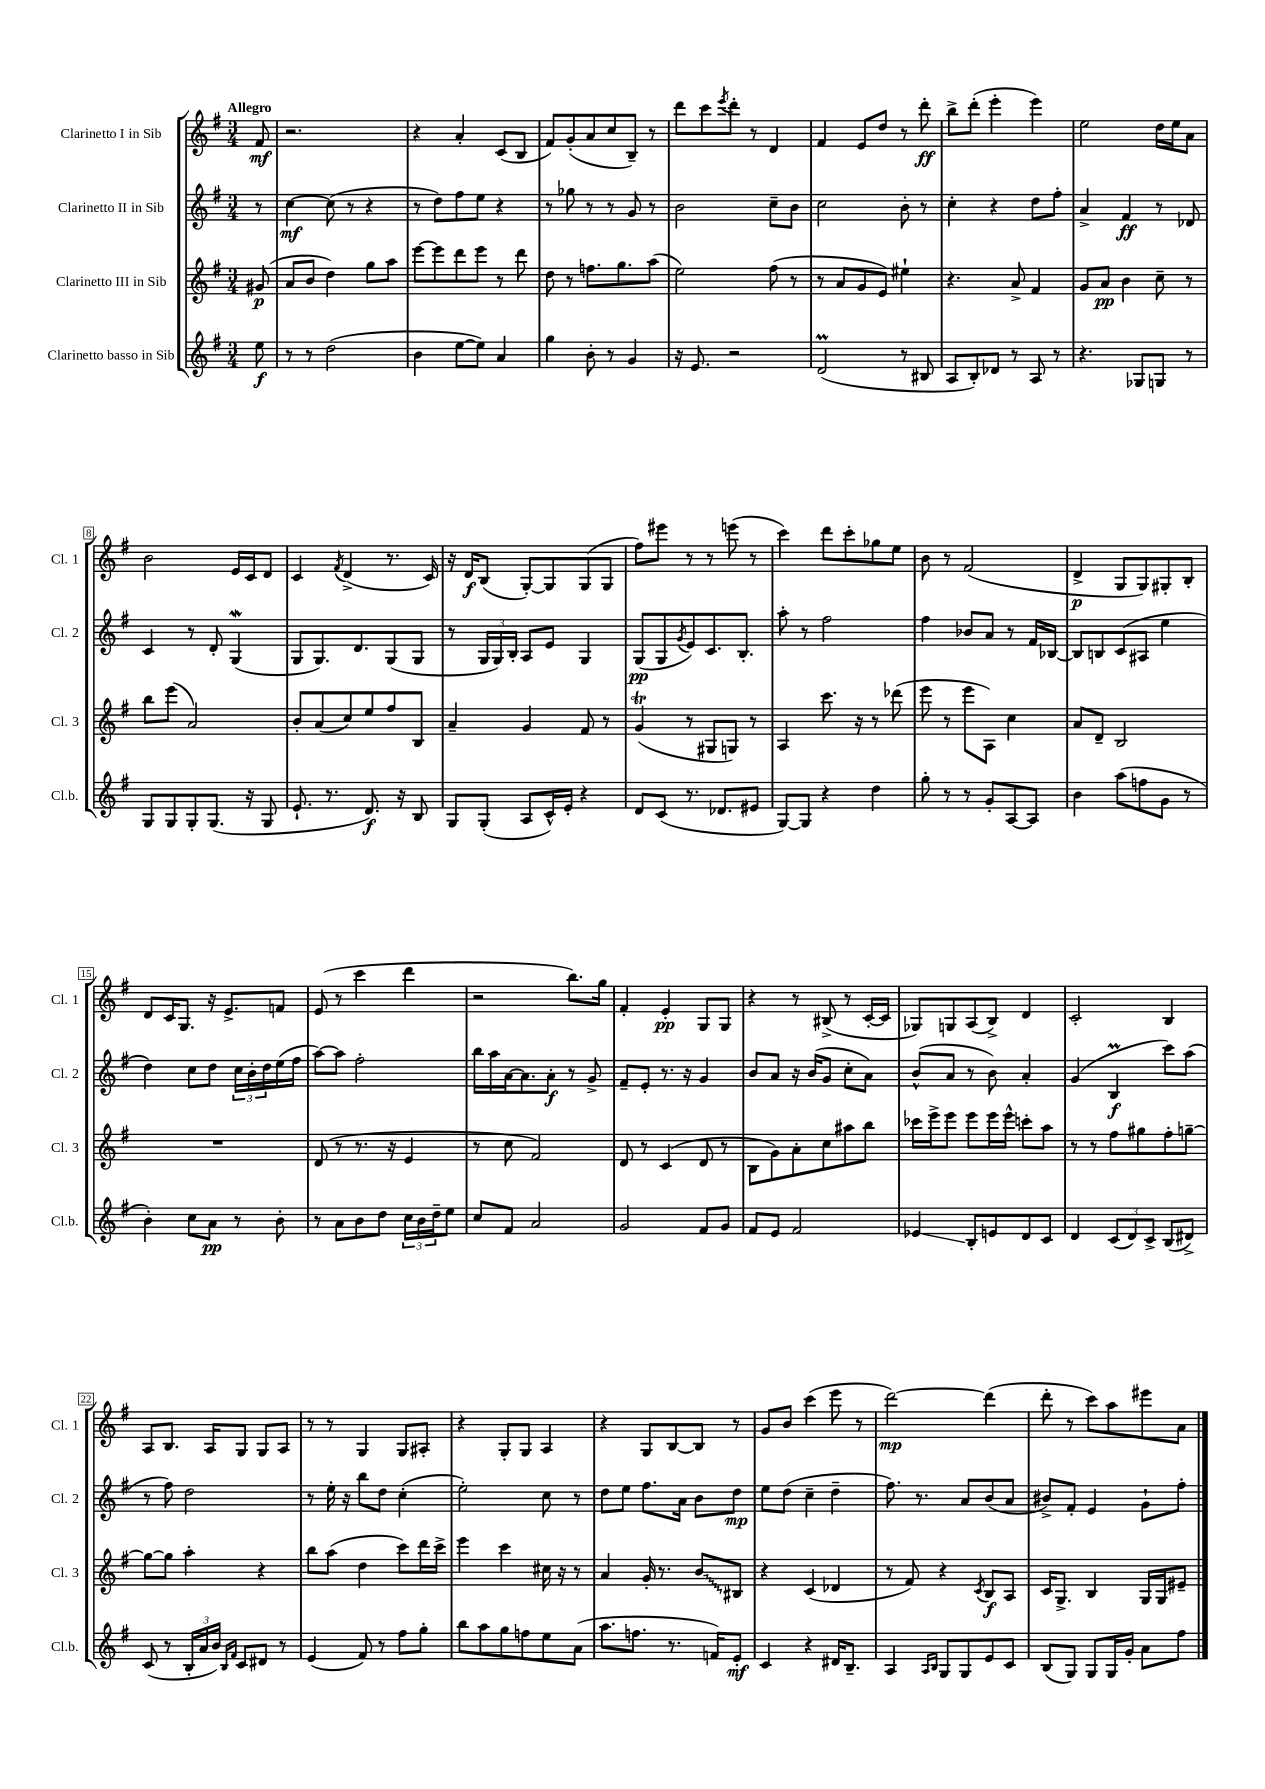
<<
\new StaffGroup <<
\new Staff = "s0" \with { instrumentName = "Clarinetto I in Sib" shortInstrumentName = "Cl. 1" } {
    \clef treble \key g \major \numericTimeSignature \time 3/4 \partial 8 \tempo "Allegro"
    fis'8\mf |
    r2. |
    r4 a'4-. c'8( b8 |
    fis'8) g'8-.( a'8 c''8 b8--) r8 |
    d'''8 c'''8 \acciaccatura { e'''8 } d'''8-. r8 d'4 |
    fis'4 e'8 d''8 r8 d'''8-.\ff |
    b''8-> d'''8-.( e'''4-. e'''4) |
    e''2 d''16 e''16 a'8 |
    b'2 e'16 c'16 d'8 |
    c'4 \acciaccatura { fis'8 } d'4->( r8. c'16) |
    r16 d'16\f b8( g8~-.) g8 g8( g8 |
    fis''8) eis'''8 r8 r8 e'''8( r8 |
    c'''4) d'''8 c'''8-. ges''8 e''8 |
    b'8 r8 fis'2( |
    d'4->\p g8 g8) gis8-. b8-. |
    d'8 c'16 g8. r16 e'8.-> f'8 |
    e'8( r8 c'''4 d'''4 |
    r2 b''8.) g''16 |
    fis'4-. e'4-.\pp g8 g8 |
    r4 r8 bis8->( r8 c'16~-. c'16 |
    ges8) g8 a8( b8->) d'4 |
    c'2-. b4 |
    a8 b8. a16 g8 g8 a8 |
    r8 r8 g4 g8 ais8-. |
    r4 g8-. g8 a4 |
    r4 g8 b8~ b8 r8 |
    g'8 b'8 c'''4( e'''8 r8 |
    d'''2~\mp) d'''4( |
    d'''8-. r8 c'''8) a''8 eis'''8 a'8 \bar "|." |
}
\new Staff = "s1" \with { instrumentName = "Clarinetto II in Sib" shortInstrumentName = "Cl. 2" } {
    \clef treble \key g \major \numericTimeSignature \time 3/4 \partial 8
    r8 |
    c''4~\mf c''8( r8 r4 |
    r8 d''8) fis''8 e''8 r4 |
    r8 ges''8 r8 r8 g'8 r8 |
    b'2 c''8-- b'8 |
    c''2 b'8-. r8 |
    c''4-. r4 d''8 fis''8-. |
    a'4-> fis'4\ff r8 des'8 |
    c'4 r8 d'8-. g4\mordent( |
    g8 g8.) d'8. g8( g8 |
    r8 \tuplet 3/2 { g16 g16) b16-. } a8 e'8 g4 |
    g8\pp( g8 \acciaccatura { g'8 } e'8) c'8. b8.-. |
    a''8-. r8 fis''2 |
    fis''4 bes'8 a'8 r8 fis'16 bes16~ |
    bes8 b8 c'8( ais8 e''4 |
    d''4) c''8 d''8 \tuplet 3/2 { c''16 b'16-. d''16 } e''16( fis''16 |
    a''8~) a''8 fis''2-. |
    b''16 a''16 a'16~ a'8. a'8-.\f r8 g'8-> |
    fis'8-- e'8-. r8. r16 g'4 |
    b'8 a'8 r16 b'16( g'8 c''8-. a'8) |
    b'8-^( a'8 r8 b'8) a'4-. |
    g'4( b4\prall\f c'''8) a''8( |
    r8 fis''8) d''2 |
    r8 e''16-. r16 b''8 d''8 c''4-.( |
    e''2-.) c''8 r8 |
    d''8 e''8 fis''8. a'16 b'8 d''8\mp |
    e''8 d''8( c''4-- d''4-- |
    fis''8.) r8. a'8 b'8( a'8 |
    bis'8->) fis'8-. e'4 g'8-! fis''8-. \bar "|." |
}
\new Staff = "s2" \with { instrumentName = "Clarinetto III in Sib" shortInstrumentName = "Cl. 3" } {
    \clef treble \key g \major \numericTimeSignature \time 3/4 \partial 8
    gis'8\p( |
    a'8 b'8 d''4) g''8 a''8 |
    e'''8~ e'''8 d'''8 e'''8 r8 d'''8 |
    d''8 r8 f''8. g''8. a''8( |
    e''2) fis''8( r8 |
    r8 a'8 g'8 e'8) eis''4-! |
    r4. a'8-> fis'4 |
    g'8 a'8\pp b'4 c''8-- r8 |
    b''8 e'''8( a'2) |
    b'8-. a'8( c''8) e''8 fis''8 b8 |
    a'4-- g'4 fis'8 r8 |
    g'4\trill( r8 gis8 g8) r8 |
    a4 c'''8. r16 r8 des'''8( |
    e'''8 r8 e'''8 a8) c''4 |
    a'8 d'8-- b2 |
    R2. |
    d'8( r8 r8. r16 e'4 |
    r8 c''8 fis'2) |
    d'8 r8 c'4( d'8 r8 |
    b8 g'8) a'8-. c''8 ais''8 b''8 |
    ces'''16 e'''16-> e'''8 e'''8 e'''16 e'''16-^ c'''8-. a''8 |
    r8 r8 fis''8 gis''8 fis''8-. g''8~-- |
    g''8~ g''8 a''4-. r4 |
    b''8 a''8( d''4 c'''8) d'''16 c'''16-> |
    e'''4 c'''4 cis''16 r16 r8 |
    a'4 g'16-. r8. \once \override Glissando.style = #'zigzag b'8\glissando bis8 |
    r4 c'4( des'4 |
    r8 fis'8) r4 \acciaccatura { c'8 } b8\f a8 |
    c'16 g8.-> b4 g16 g16 eis'8-- \bar "|." |
}
\new Staff = "s3" \with { instrumentName = "Clarinetto basso in Sib" shortInstrumentName = "Cl.b." } {
    \clef treble \key g \major \numericTimeSignature \time 3/4 \partial 8
    e''8\f |
    r8 r8 d''2( |
    b'4 e''8~ e''8) a'4 |
    g''4 b'8-. r8 g'4 |
    r16 e'8. r2 |
    d'2\prall( r8 bis8 |
    a8 b8-.) des'8 r8 a8 r8 |
    r4. ges8 g8 r8 |
    g8 g8 g8-. g8.( r16 g8 |
    e'8.-! r8. d'8.\f) r16 b8 |
    g8 g8-.( a8 c'16-^) e'16-. r4 |
    d'8 c'8( r8. des'8. eis'8 |
    g8~) g8 r4 d''4 |
    g''8-. r8 r8 g'8-. a8~ a8 |
    b'4 a''8( f''8 g'8 r8 |
    b'4-.) c''8 a'8\pp r8 b'8-. |
    r8 a'8 b'8 d''8 \tuplet 3/2 { c''16 b'16 d''16-- } e''8 |
    c''8 fis'8 a'2 |
    g'2 fis'8 g'8 |
    fis'8 e'8 fis'2 |
    ees'4\glissando b8-. e'8 d'8 c'8 |
    d'4 \tuplet 3/2 { c'8( d'8) c'8-> } b8( dis'8->) |
    c'8( r8 \tuplet 3/2 { b16-. a'16 b'16) } \grace { b16 fis'16 } c'8 dis'8 r8 |
    e'4( fis'8) r8 fis''8 g''8-. |
    b''8 a''8 g''8 f''8 e''8 a'8( |
    a''8. f''8. r8. f'16) e'8-.\mf |
    c'4 r4 dis'16 b8.-- |
    a4 \grace { a16 b16 } g8 g8 e'8 c'8 |
    b8( g8) g8 g16 g'16-. a'8 fis''8 \bar "|." |
}
>>
>>
\layout { \context { \Score \override BarNumber.stencil = #(make-stencil-boxer 0.1 0.3 ly:text-interface::print) } }
